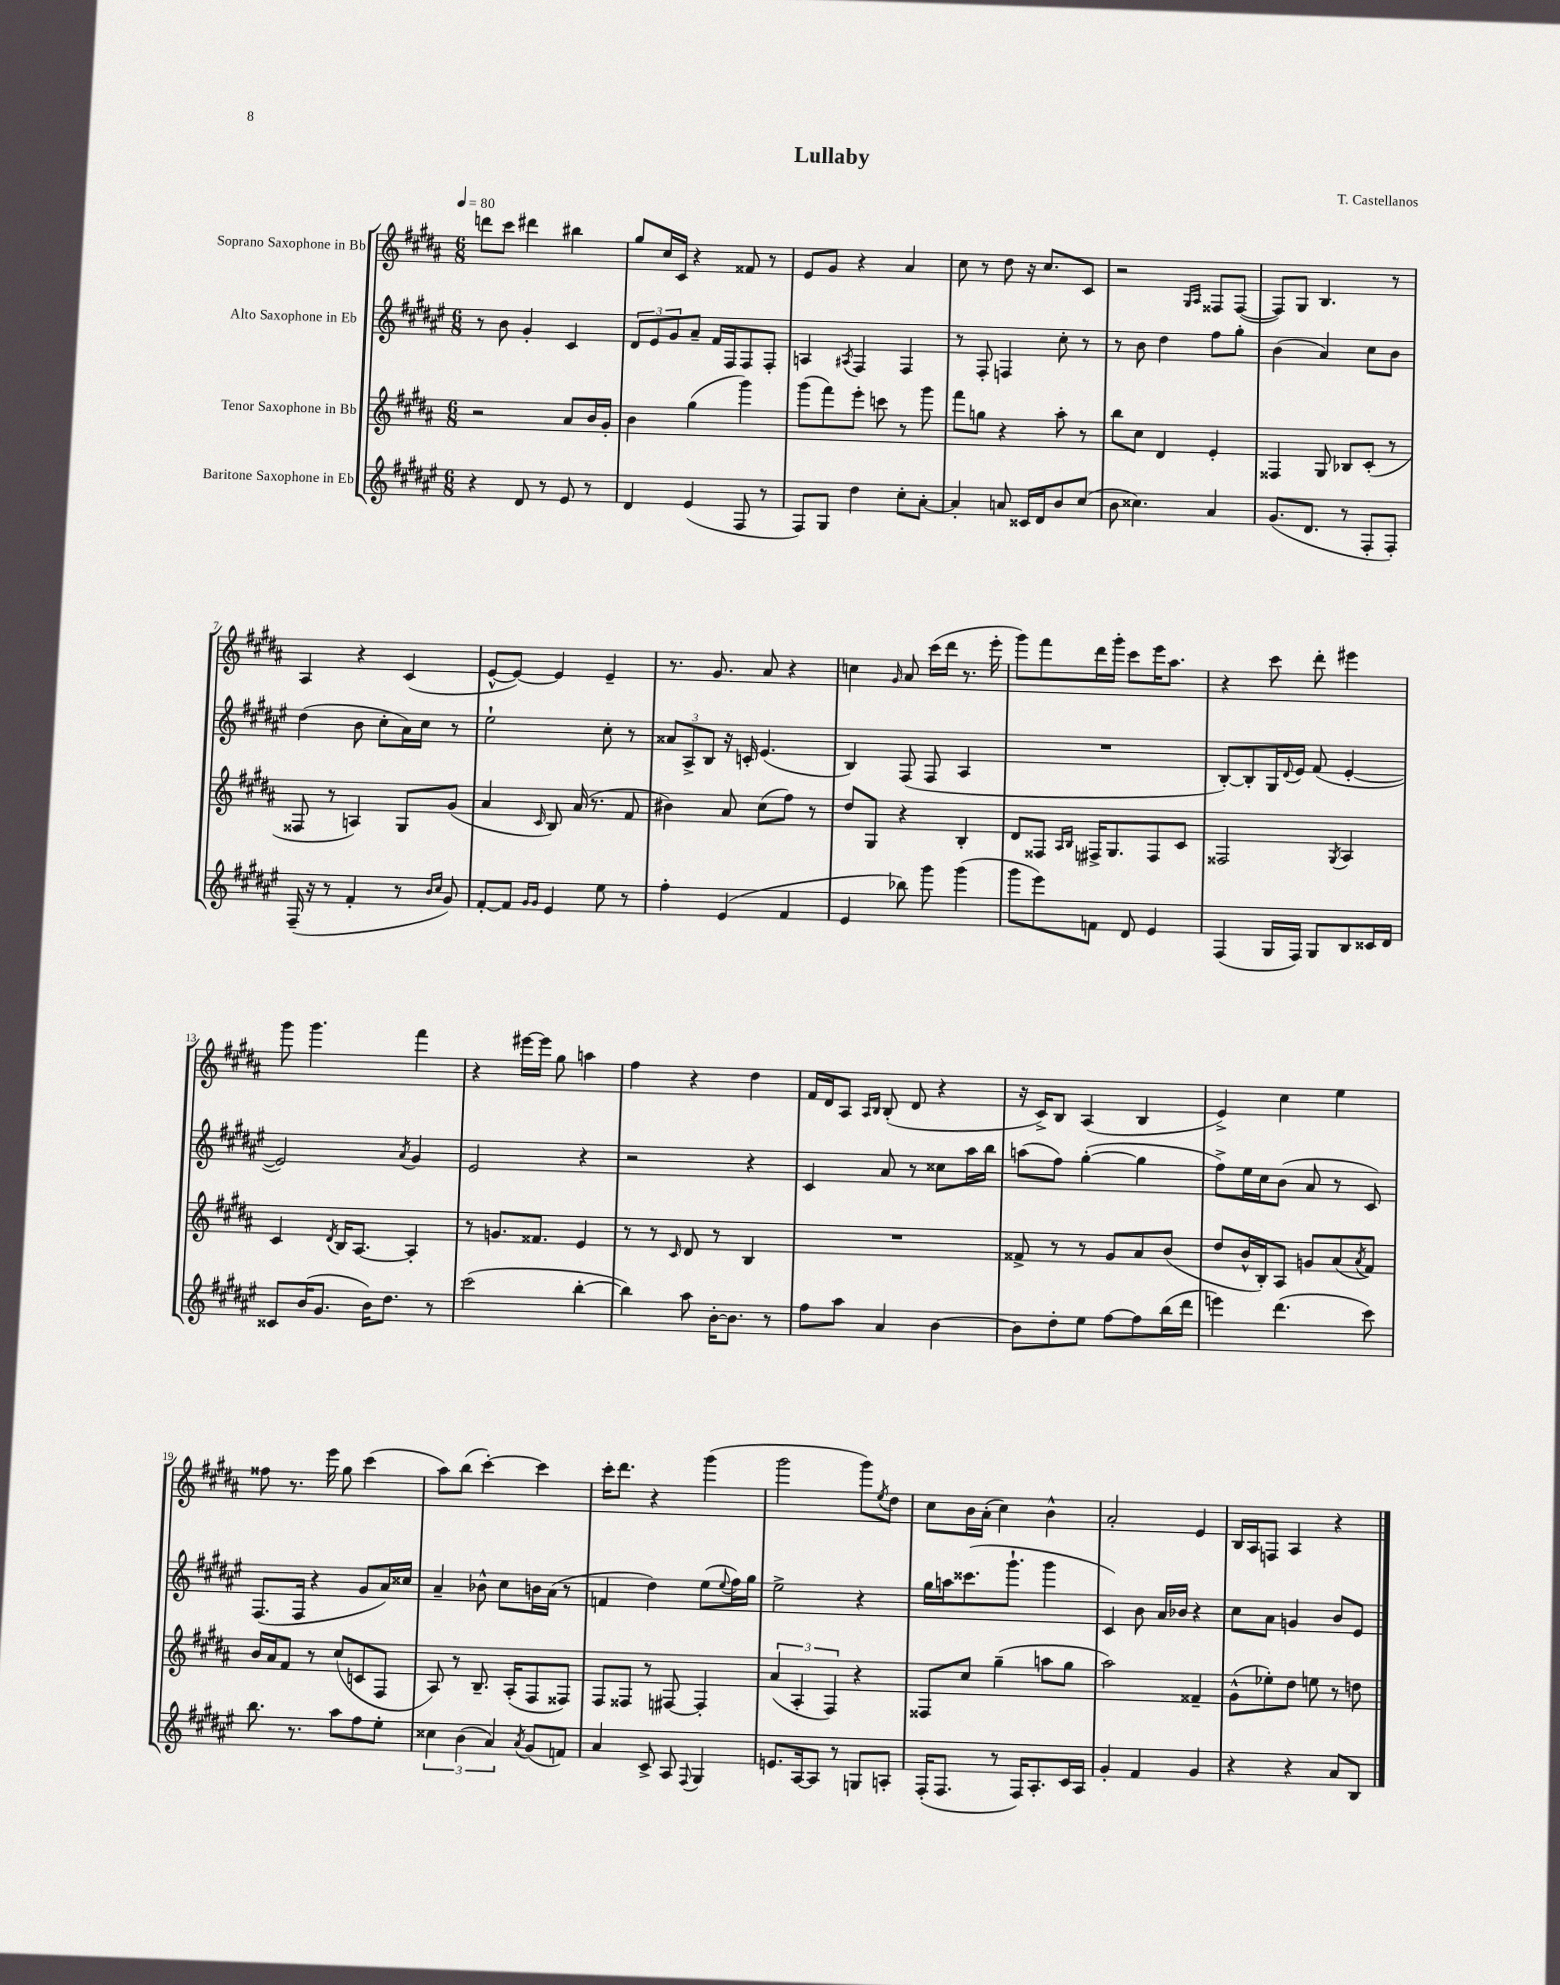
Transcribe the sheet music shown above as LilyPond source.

\header { title = "Lullaby" composer = "T. Castellanos" }
<<
\new StaffGroup <<
\new Staff = "s0" \with { instrumentName = "Soprano Saxophone in Bb" } {
    \clef treble \key b \major \numericTimeSignature \time 6/8 \tempo 4 = 80
    d'''8 cis'''8 dis'''4 bis''4 |
    gis''8 cis''16 cis'16 r4 fisis'8 r8 |
    e'8 gis'8 r4 ais'4 |
    cis''8 r8 dis''8 r16 cis''8. cis'8 |
    r2 \grace { gis16 ais16 } fisis8 fisis8~( |
    fisis8) gis8 b4. r8 |
    ais4 r4 cis'4( |
    e'8~-^ e'8~) e'4 e'4-- |
    r8. gis'8. ais'8 r4 |
    c''4 \grace { gis'16 } ais'8 cis'''16( dis'''16 r8. e'''16-. |
    gis'''8) fis'''8 dis'''16 gis'''16-. cis'''8 e'''16 ais''8. |
    r4 cis'''8 dis'''8-. eis'''4 |
    gis'''8 gis'''4. fis'''4 |
    r4 eis'''16~ eis'''16 gis''8 a''4 |
    fis''4 r4 dis''4 |
    fis'16 dis'16 ais8 \grace { ais16 b16 } b8-.( dis'8 r4 |
    r16 cis'16->) b8 ais4( b4 |
    e'4->) cis''4 e''4 |
    fisis''8 r8. e'''16 gis''8 cis'''4( |
    ais''8) b''8( cis'''4~-.) cis'''4 |
    cis'''16-. dis'''8. r4 gis'''4( |
    gis'''2 gis'''8) \acciaccatura { e''8 } dis''8 |
    cis''8 b'16 ais'16-.( cis''4) b'4-^ |
    ais'2-. e'4 |
    b16 ais16 f8 ais4 r4 \bar "|." |
}
\new Staff = "s1" \with { instrumentName = "Alto Saxophone in Eb" } {
    \clef treble \key fis \major \numericTimeSignature \time 6/8
    r8 b'8 gis'4-. cis'4 |
    \tuplet 3/2 { dis'8 eis'8 gis'8 } ais'8-- fis'16 fis16 fis8 fis8-. |
    a4 \acciaccatura { ais8 } fis4 fis4 |
    r8 fis8-. f4 cis''8-. r8 |
    r8 b'8 dis''4 fis''8 gis''8-. |
    b'4( ais'4) cis''8 b'8 |
    dis''4( b'8 cis''8-. ais'16) cis''16 r8 |
    eis''2-! cis''8-. r8 |
    \tuplet 3/2 { aisis'8 ais8-> b8 } r16 c'16-. eis'4.( |
    b4) fis8( fis8 ais4 |
    R2. |
    b8~-.) b8-. gis16 \appoggiatura { dis'8 } eis'16 fis'8( eis'4~-. |
    eis'2) \acciaccatura { ais'8 } gis'4 |
    eis'2 r4 |
    r2 r4 |
    cis'4 ais'8 r8 cisis''8 ais''16 b''16 |
    a''8( fis''8) gis''4~-.( gis''4 |
    fis''8->) eis''16 cis''16 b'8( ais'8 r8 cis'8) |
    fis8.( fis16 r4 gis'8 ais'16) cisis''16 |
    ais'4-- bes'8-^ cis''8 b'16 ais'16( r8 |
    f'4 dis''4) eis''8( \appoggiatura { eis''8 } fis''16) gis''16 |
    eis''2-> r4 |
    gis''16 a''16 cisis'''8.( gis'''8.-! gis'''4 |
    cis'4) b'8 ais'16 bes'16 r4 |
    cis''8 ais'8 g'4 b'8 eis'8 \bar "|." |
}
\new Staff = "s2" \with { instrumentName = "Tenor Saxophone in Bb" } {
    \clef treble \key b \major \numericTimeSignature \time 6/8
    r2 ais'8 b'16 gis'16-. |
    b'4 gis''4( gis'''4) |
    gis'''8( fis'''8) e'''8-. c'''8 r8 gis'''8 |
    fis'''8 g''8 r4 ais''8-. r8 |
    b''8 cis''8 dis'4 e'4-. |
    fisis4 gis8 bes8 cis'8-.( r8 |
    fisis8 r8 a4) gis8 gis'8( |
    ais'4 \grace { cis'16 } b8) ais'16( r8. fis'8 |
    bis'4) ais'8 cis''8( fis''8) r8 |
    dis''8 gis8 r4 b4-. |
    dis'8 fisis8 \grace { ais16 b16 } fis16-> gis8. fis8 cis'8 |
    fisis2 \acciaccatura { gis8 } ais4 |
    cis'4 \acciaccatura { dis'8 } b16 ais8.~ ais4-. |
    r8 g'8. fisis'8. e'4 |
    r8 r8 \grace { cis'16 } dis'8 r8 b4 |
    R2. |
    fisis'8-> r8 r8 gis'8 ais'8 b'8( |
    dis''8 b'16-^ b16-.) ais8 g'8 ais'8( \acciaccatura { ais'8 } fis'8) |
    b'16 ais'16 fis'8 r8 cis''8( c'8 fis8 |
    ais8) r8 b8.-- ais16-.( fis8 fisis8) |
    fis8 fisis8 r8 fis8~ fis4-. |
    \tuplet 3/2 { ais'4( ais4-. fis4) } r4 |
    fisis8 cis''8 gis''4--( a''8 gis''8 |
    ais''2) fisis'4-- |
    gis'8-^( ees''8-.) dis''8 e''8 r8 d''8 \bar "|." |
}
\new Staff = "s3" \with { instrumentName = "Baritone Saxophone in Eb" } {
    \clef treble \key fis \major \numericTimeSignature \time 6/8
    r4 dis'8 r8 eis'8 r8 |
    dis'4 eis'4( fis8 r8 |
    fis8) gis8 dis''4 cis''8-. ais'8~-. |
    ais'4-. a'8 cisis'16 dis'16 b'8 cis''8( |
    b'8 cisis''4.) ais'4 |
    gis'8.( dis'8. r8 fis8-. fis8-.) |
    fis16--( r16 r8 fis'4-. r8 \grace { b'16 cis''16 } gis'8) |
    fis'8~-. fis'8 \grace { gis'16 gis'16 } eis'4 eis''8 r8 |
    fis''4-. eis'4( fis'4 |
    eis'4 bes''8) gis'''8 gis'''4( |
    gis'''8 eis'''8) f'8 dis'8 eis'4 |
    fis4( gis16 fis16) gis8 b8 cisis'16 dis'16 |
    cisis'8 b'16( gis'8. b'16) dis''8. r8 |
    cis'''2( b''4~-. |
    b''4) ais''8 b'16~-. b'8. r8 |
    fis''8 ais''8 ais'4 b'4~ |
    b'8 dis''8-. eis''8 fis''8~ fis''8 b''16( dis'''16 |
    e'''4) dis'''4.( cis'''8) |
    b''8. r8. ais''8 fis''8 eis''8-. |
    \tuplet 3/2 { cisis''4 b'4( ais'4) } \acciaccatura { ais'8 } gis'8( f'8) |
    ais'4 cis'8-> ais8 \appoggiatura { fis8 } gis4 |
    e'8. ais16~ ais8 r8 g8 a8-. |
    fis16-.( fis8. r8 fis16) ais8.-. cis'16 ais16 |
    gis'4-. fis'4 gis'4 |
    r4 r4 ais'8 b8 \bar "|." |
}
>>
>>
